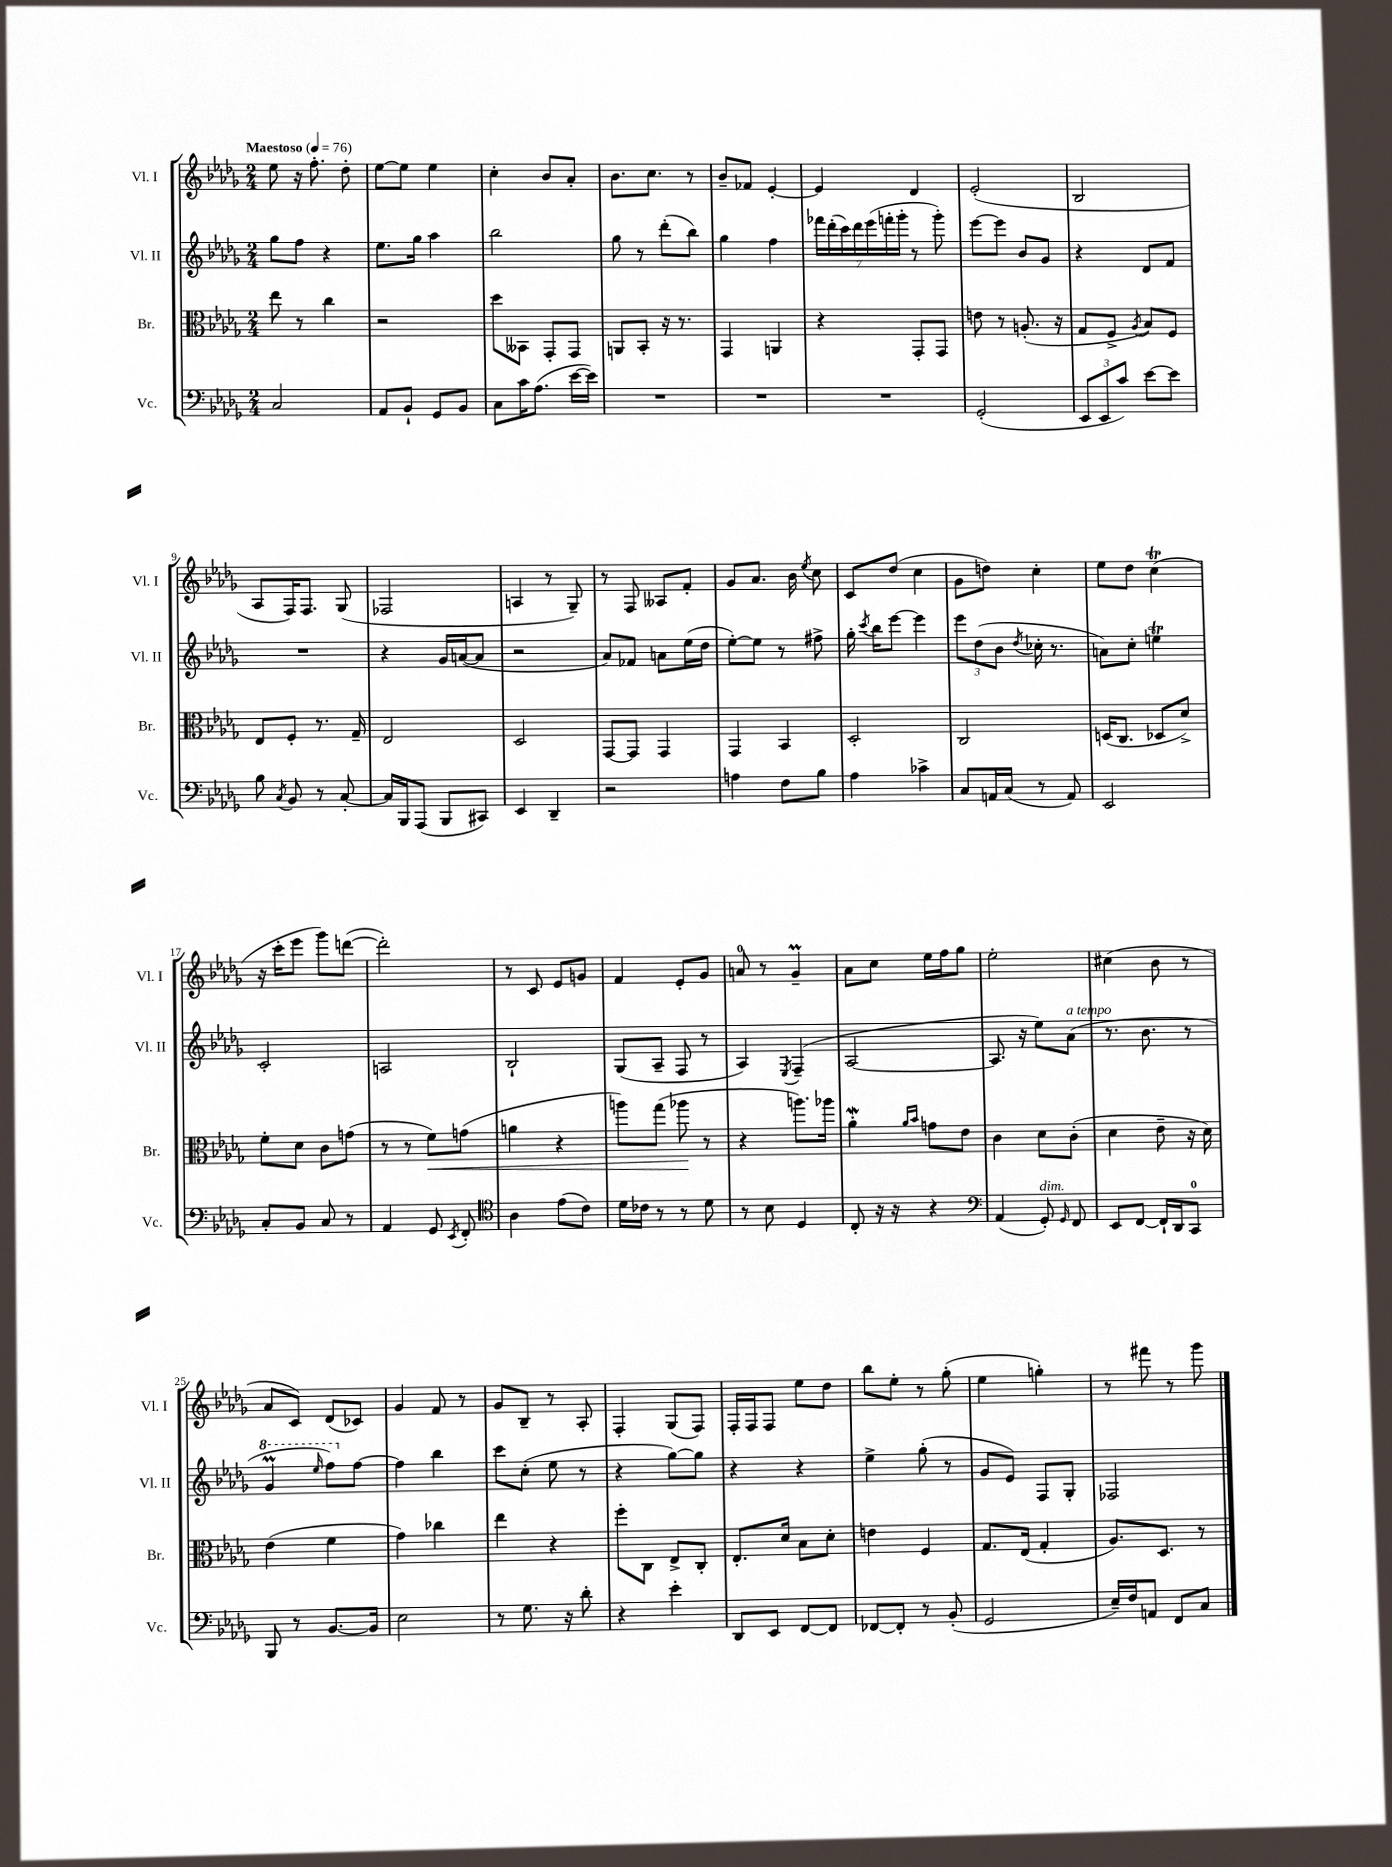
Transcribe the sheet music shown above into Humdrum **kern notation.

**kern	**kern	**kern	**kern
*staff4	*staff3	*staff2	*staff1
*clefF4	*clefC3	*clefG2	*clefG2
*k[b-e-a-d-g-]	*k[b-e-a-d-g-]	*k[b-e-a-d-g-]	*k[b-e-a-d-g-]
*M2/4	*M2/4	*M2/4	*M2/4
*MM76	*MM76	*MM76	*MM76
2C	8ee-	8gg-	8ee-
.	8r	8ff	16r
.	.	.	8.ff'
.	4cc	4r	.
.	.	.	8dd-'
=	=	=	=
8AA-	2r	8.ee-	[8ee-
8BB-`	.	.	8ee-]
.	.	16gg-	.
8GG-	.	4aa-	4ee-
8BB-	.	.	.
=	=	=	=
8C	8dd-	2bb-	4cc'
16c	8BB--	.	.
(8.A-	.	.	.
.	8GG-'	.	8b-
[16e-	8GG-	.	8a-'
16e-])	.	.	.
=	=	=	=
2r	8AA	8gg-	8.b-
.	8BB-'	8r	.
.	.	.	8.cc
.	16r	(8ddd-'	.
.	8.r	.	.
.	.	8bb-)	8r
=	=	=	=
2r	4GG-	4gg-	8b-~
.	.	.	8f-
.	4AA	4ff	[4e-'
=	=	=	=
2r	4r	28fff-	4e-]
.	.	(28ddd-'	.
.	.	28ccc)	.
.	.	28ddd-	.
.	.	(28eee-	.
.	.	28fff'	.
.	.	28ggg-'	.
.	8GG-'	8r	4d-
.	8GG-	8ggg-')	.
=	=	=	=
(2GG-'	8e	[8eee-	(2e-'
.	8r	8eee-]	.
.	(8.A'	8b-	.
.	.	8g-	.
.	16r	.	.
=	=	=	=
12EE-	8G-	4r	2B-
12EE-	.	.	.
.	8F^	.	.
12c)	.	.	.
.	8qA-	.	.
[8e-	8B-)	8d-	.
8e-]	8F	8f	.
=	=	=	=
8B-	8E-	2r	8A-
8qC	.	.	.
8BB-	8F'	.	16F)
.	.	.	8.F
8r	8.r	.	.
[8C'	.	.	(8G-
.	16G-~	.	.
=	=	=	=
16C]	2E-	4r	2F-
16BBB-	.	.	.
(8AAA-	.	.	.
8BBB-	.	16g-	.
.	.	([16a	.
8CC#)	.	8a]	.
=	=	=	=
4EE-	2D-	2r	4A
4DD-~	.	.	8r
.	.	.	8G-~)
=	=	=	=
2r	[8GG-	8a-)	8r
.	8GG-]	8f-	8F
.	4GG-	8a	8A--
.	.	(16ee-	8f'
.	.	16dd-	.
=	=	=	=
4A	4GG-	[8ee-')	8g-
.	.	8ee-]	8.a-
8F	4BB-	8r	.
.	.	.	16b-
.	.	.	8qee-
8B-	.	8ff#^	8cc
=	=	=	=
4A-	2D-'	16gg-'	8c
.	.	8qccc	.
.	.	16bb-	.
.	.	[8eee-	(8dd-
4c-^	.	4eee-]	4cc
=	=	=	=
8C	2C	12eee-	8g-
.	.	(12dd-	.
16AA	.	.	8dd)
.	.	12b-	.
(16C	.	.	.
.	.	8qdd-	.
8r	.	16cc-'	4cc'
.	.	8.r	.
8AA)	.	.	.
=	=	=	=
2EE-	(16D	8a)	8ee-
.	8.C	.	.
.	.	8cc'	8dd-
.	8D-	4ee	(4cc
.	8d-^)	.	.
=	=	=	=
8C'	8f'	2c'	16r
.	.	.	16ccc'
8BB-	8d-	.	8eee-
8C	8c	.	8ggg-)
8r	(8g	.	([8ddd
=	=	=	=
4AA-	8r	2A	2ddd'])
.	8r	.	.
8GG-	8f)	.	.
8qEE-	.	.	.
8FF'	(8g	.	.
=	=	=	=
*clefC4	*	*	*
4A-	4a	2B-`	8r
.	.	.	8c
(8e-	4r	.	8e-
8c)	.	.	8g
=	=	=	=
16d-	8aa)	(8G-	4f
16c-	.	.	.
8r	(8gg-	8A-~	.
8r	8aa-	8F	8e-'
8d-	8r	8r	8g-
=	=	=	=
8r	4r	4A-)	8a
8B-	.	.	8r
.	.	8qE-	.
4D-	8.aa)	(4F~	4g-~
.	16aa-	.	.
=	=	=	=
8C'	4a-'	[2A-	8a-
16r	.	.	8cc
16r	.	.	.
.	16qqa-	.	.
.	16qqb-	.	.
4r	8g	.	16ee-
.	.	.	16ff
.	8e-	.	8gg-
=	=	=	=
*clefF4	*	*	*
(4AA-	4c	8.A-]	2ee-'
.	.	16r	.
8GG-')	8d-	8ee-)	.
16qqGG-	.	.	.
8FF	(8c'	(8a-	.
=	=	=	=
8EE-	4d-	8.r	(4cc#
[8FF	.	.	.
.	.	8.b-	.
16FF`]	8e-~	.	8b-
16DD-	.	.	.
8CC	16r	8r	8r
.	16d-)	.	.
=	=	=	=
8BBB-	(4e-	4gg-	8a-
8r	.	.	8c)
.	.	16qqeee-	.
[8.BB-	4f	8fff)	(8d-
.	.	[8ff	8c-)
16BB-]	.	.	.
=	=	=	=
2E-	4g-)	4ff]	4g-
.	4cc-	4bb-	8f
.	.	.	8r
=	=	=	=
8r	4ee-	8ccc	8g-
8.G-	.	(8cc'	8B-~
.	4r	8ee-	8r
16r	.	.	.
8d-'	.	8r	8A-'
=	=	=	=
4r	8ff'	4r	4F'
.	8C	.	.
4e-'	8E-^	[8gg-)	(8G-
.	8C'	8gg-]	8F)
=	=	=	=
8DD-	8.E-'	4r	16F'
.	.	.	16F
8EE-	.	.	8F
.	16d-	.	.
[8FF	8B-	4r	8ee-
8FF]	8d-'	.	8dd-
=	=	=	=
[8FF-	4e	4ee-^	8bb-
8FF-']	.	.	8ee-'
8r	4F	(8gg-'	8r
(8BB-'	.	8r	(8gg-'
=	=	=	=
2GG-	8.G-	8g-	4ee-
.	.	8e-)	.
.	(16E-	.	.
.	4G-'	8F	4gg')
.	.	8G-'	.
=	=	=	=
16E-~)	8.A-)	2F-	8r
16F	.	.	.
8AA	.	.	8fff#
.	8.D-	.	.
8FF	.	.	8r
8C	8r	.	8ggg-
==	==	==	==
*-	*-	*-	*-
